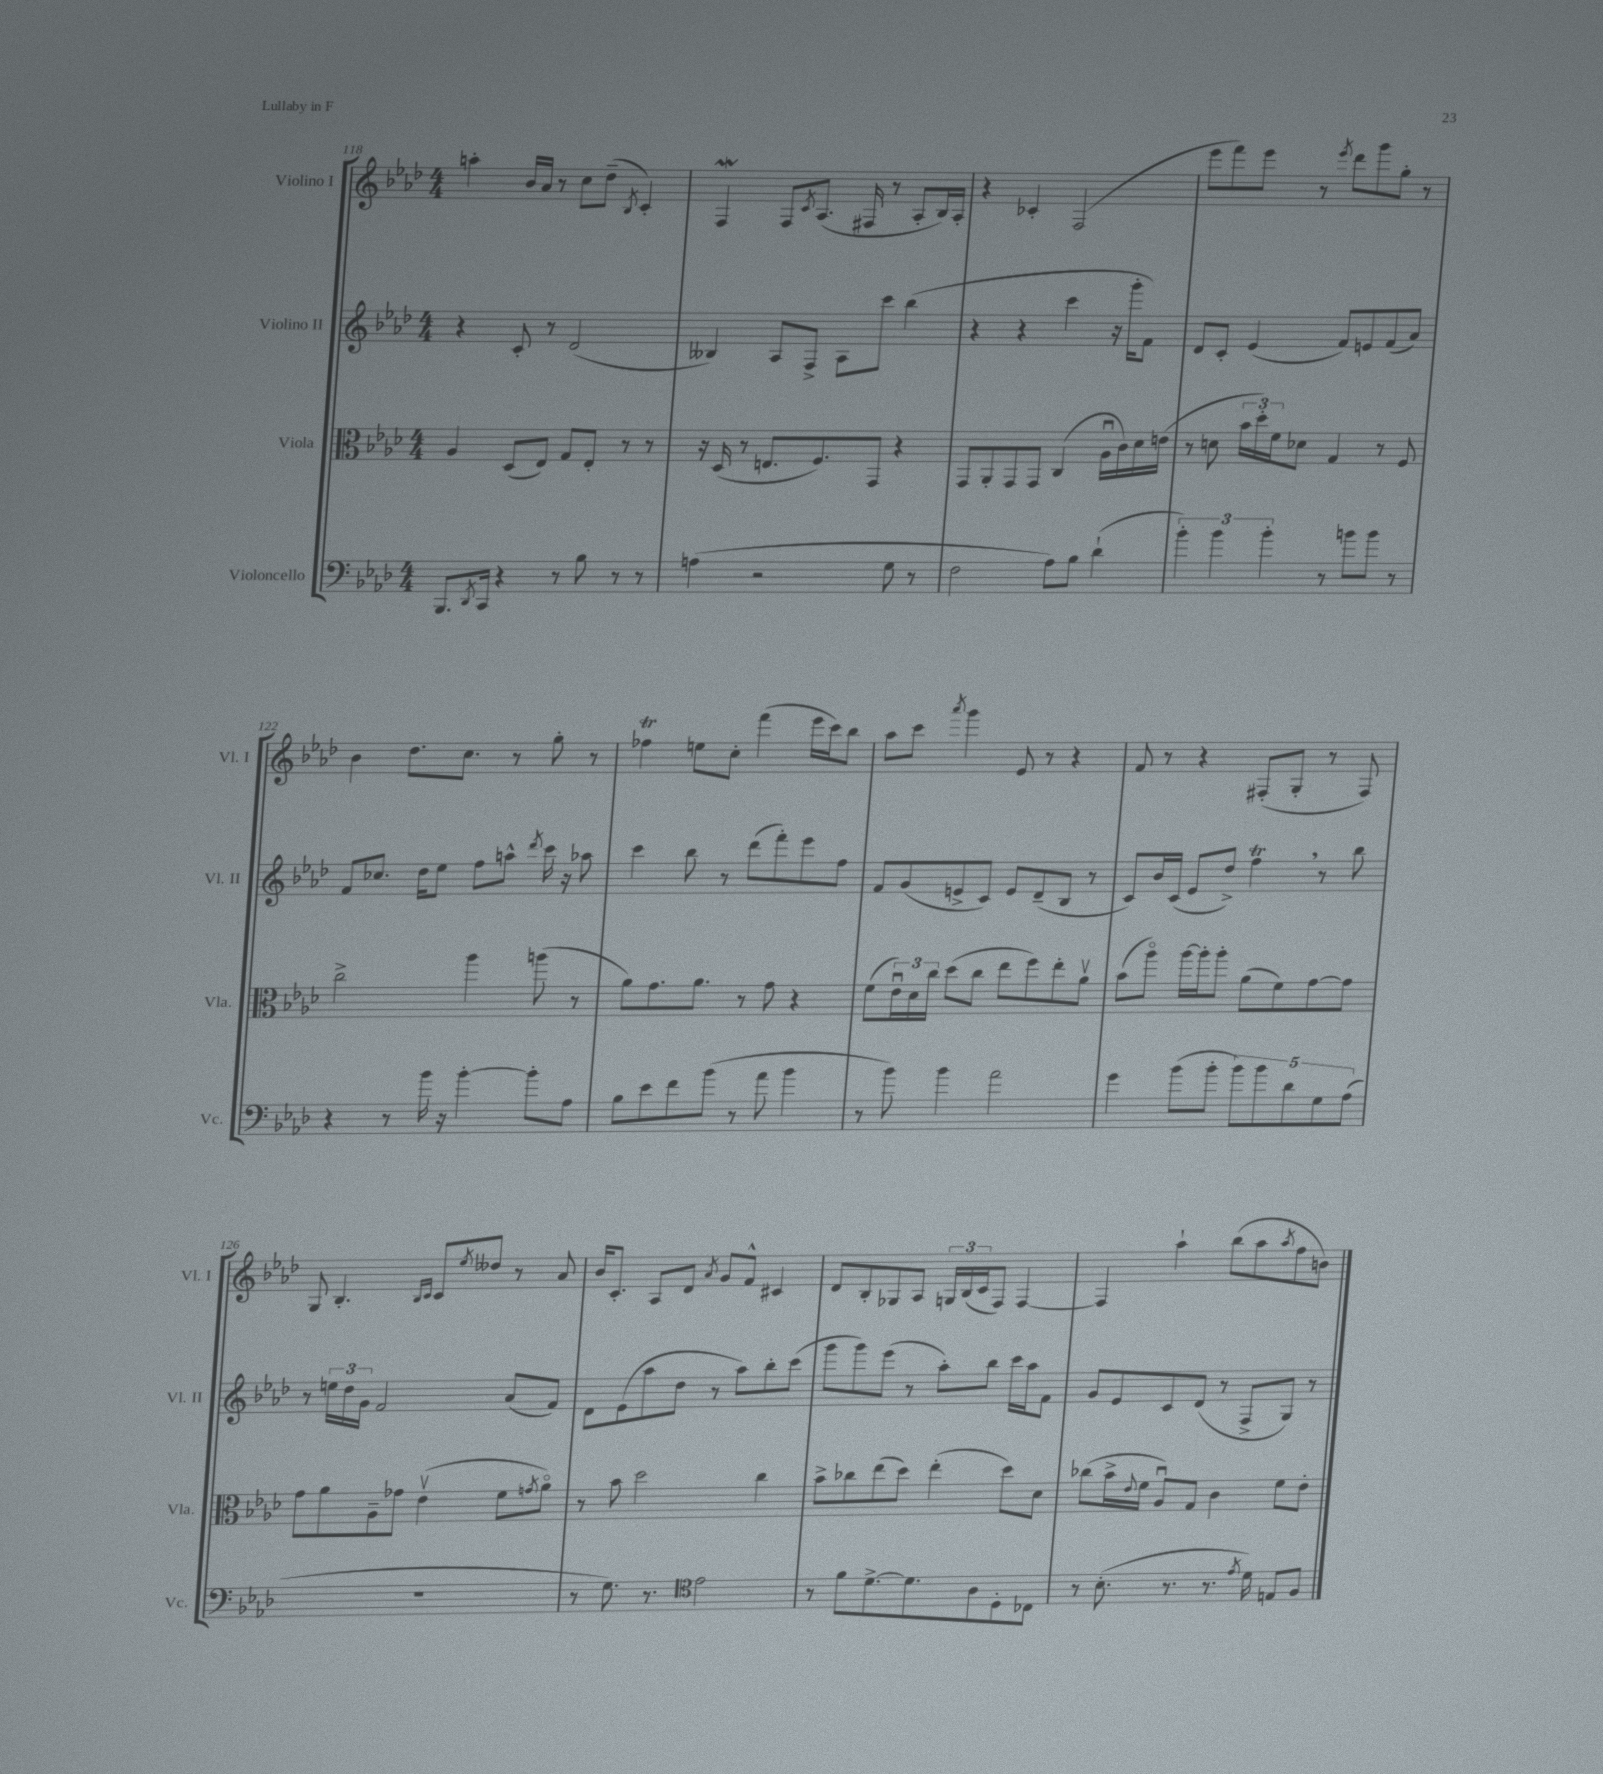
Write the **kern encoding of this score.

**kern	**kern	**kern	**kern
*staff4	*staff3	*staff2	*staff1
*clefF4	*clefC3	*clefG2	*clefG2
*k[b-e-a-d-]	*k[b-e-a-d-]	*k[b-e-a-d-]	*k[b-e-a-d-]
*M4/4	*M4/4	*M4/4	*M4/4
8.BBB-/L	4A-/	4r	4aa'\
8qDD-/	.	.	.
16CC/Jk	.	.	.
4r	(8D-/L	8c'/	16b-/LL
.	.	.	16a-/JJ
.	8E-/J)	8r	8r
8r	8G/L	(2d-/	8cc\L
8B-\	8E-'/J	.	(8dd-~\J
.	.	.	8qB-/
8r	8r	.	4c'/)
8r	8r	.	.
=	=	=	=
(4A\	16r	4B--/)	4F/
.	(16D-/	.	.
.	8r	.	.
2r	8.E/L	8A-/L	8F/L
.	.	.	8qc/
.	.	8F^/J	(8.A-/J
.	8.F/)	.	.
.	.	8A-\L	.
.	.	.	16F#/
.	8GG/J	8ccc\J	8r
8G\	4r	(4bb-\	8A-'/L
8r	.	.	16B-/L)
.	.	.	16A-'/JJ
=	=	=	=
2F\	8GG/L	4r	4r
.	8AA-'/	.	.
.	8GG/	4r	4c-'/
.	8GG/J	.	.
8A-\L)	(4C/	4ccc\	(2F/
8B-\J	.	.	.
(4d-`\	16A-u\LL	16r	.
.	16c\)	16ggg'\LK	.
.	16d-\	8f\J)	.
.	(16e\JJ	.	.
=	=	=	=
6b-'\)	8r	8d-/L	8eee-\L
.	8d\	8c'/J	8fff\)
6b-\	.	.	.
.	24b-\LL	(4e-/	8eee-\J
.	24dd-'\)	.	.
6b-'\	24f\J	.	.
.	8d-\J	.	8r
.	.	.	8qeee-/
8r	4G/	8f/L)	8ddd-\L
8b\L	.	8e/	8ggg\
8b\J	8r	(8f/	8gg'\J
8r	8F/	8a-/J)	8r
=	=	=	=
4r	2cc^\	8f/L	4b-\
.	.	8.cc-/J	.
8r	.	.	8.dd-\L
.	.	16dd-\LK	.
16b-\	.	8ee-\J	.
16r	.	.	8.cc\J
[4b-'\	4aa-\	8ff\L	.
.	.	8aa^^\J	8r
.	.	8qddd-/	.
8b-'\]L	(8aa\	16ccc\	8gg'\
.	.	16r	.
8A-\J	8r	8aa-\	8r
=	=	=	=
8B-\L	8a-\L)	4ccc\	4ff-\
8e-\	8.g\	.	.
8f\	.	8bb-\	8ee\L
.	8.a-\J	.	.
(8b-\J	.	8r	8cc'\J
8r	8r	(8ddd-\L	(4fff\
8a-\	8g\	8fff'\)	.
4b-\	4r	8eee-\	16eee-\LL
.	.	.	16ccc\J)
.	.	8ff\J	8bb-\J
=	=	=	=
8r	(8f\L	8f/L	8aa-\L
8b-\)	24e-u\L)	(8g/	8ccc\J
.	24d-\	.	.
.	24cc\JJ	.	.
.	.	.	8qaaa-/
4b-\	(8dd-\L	8e^/	4ggg\
.	8cc\J	8c/J)	.
2a-\	8ee-\L	8e/L	8e-/
.	8ff\)	(8d-~/	8r
.	8ee-'\	8B-/J	4r
.	8a-v\J	8r	.
=	=	=	=
4g\	(8b-\L	8c/L)	8f/
.	8aa-o\J)	16b-/L	8r
.	.	(16c/JJ	.
(8b-\L	[16aa-\LL	8e-/L	4r
.	16aa-'\]J	.	.
8b-'\J	8aa-'\J	8dd-^/J)	.
10b-\L)	(8a-\L	4ff\	(8F#'/L
10b-\	.	.	.
.	8f\)	.	8G'/J
10d-\	.	.	.
.	[8g\	8r	8r
10G\	.	.	.
.	8g\]J	8bb-\	8F#/)
(10A-\J	.	.	.
=	=	=	=
1r	8g\L	8r	8G/
.	8a-\	24ee\LL	4.B-'/
.	.	24dd-\	.
.	.	24g\JJ	.
.	8A-~\	2f/	.
.	8g-\J	.	.
.	.	.	16qqB-/LL
.	.	.	16qqc/JJ
.	(4e-v\	.	8c/L
.	.	.	8qee-/
.	.	.	8dd--/J
.	8f\L	(8a-/L	8r
.	8qg/	.	.
.	8a-o\J)	8f/J)	8a-/
=	=	=	=
8r	8r	8d-\L	16b-/LK
.	.	.	8.c'/J
8.G\)	8b-\	(8e-\	.
.	2dd-\	8aa-\	8A-/L
8.r	.	.	.
.	.	8dd-\J	8d-/J
*clefC4	*	*	*
.	.	.	8qa-/
2e-\	.	8r	8g/L
.	.	8aa-\L)	8f^^/J
.	4cc\	8bb-'\	4c#/
.	.	(8ccc\J	.
=	=	=	=
8r	8b-^\L	8ggg\L	8d-/L
8f\L	8cc-\	8ggg\)	8B-'/
[8.d-^\	(8ee-\	(8eee-\J	8G-/
.	8dd-\J)	8r	8A-/J
8.d-\]	.	.	.
.	(4ee-'\	8aa-'\L)	24G/LL
.	.	.	(24B-/
.	.	.	24c/J
8A-\	.	8bb-\J	8F/J)
8D-'\	8dd-\L)	16ccc\LL	[4F/
.	.	16aa-\J	.
8C-\J	8d-\J	8f\J	.
=	=	=	=
8r	(8cc-\L	8g/L	4F/]
(8.B-'\	16b-^\L	8e-/	.
.	8qqe-/	.	.
.	16f\JJ	.	.
.	8A-u/L)	8c/	4aa-`\
8.r	.	.	.
.	8G/J	(8d-/J	.
8.r	4c\	8r	(8bb-\L
.	.	8F^/L	8aa-\
8qe-/	.	.	.
16d-\)	.	.	.
.	.	.	8qaa-/
8E/L	8f\L	8G/J)	8ff\
8F/J	8e-'\J	8r	8b\J)
==	==	==	==
*-	*-	*-	*-
